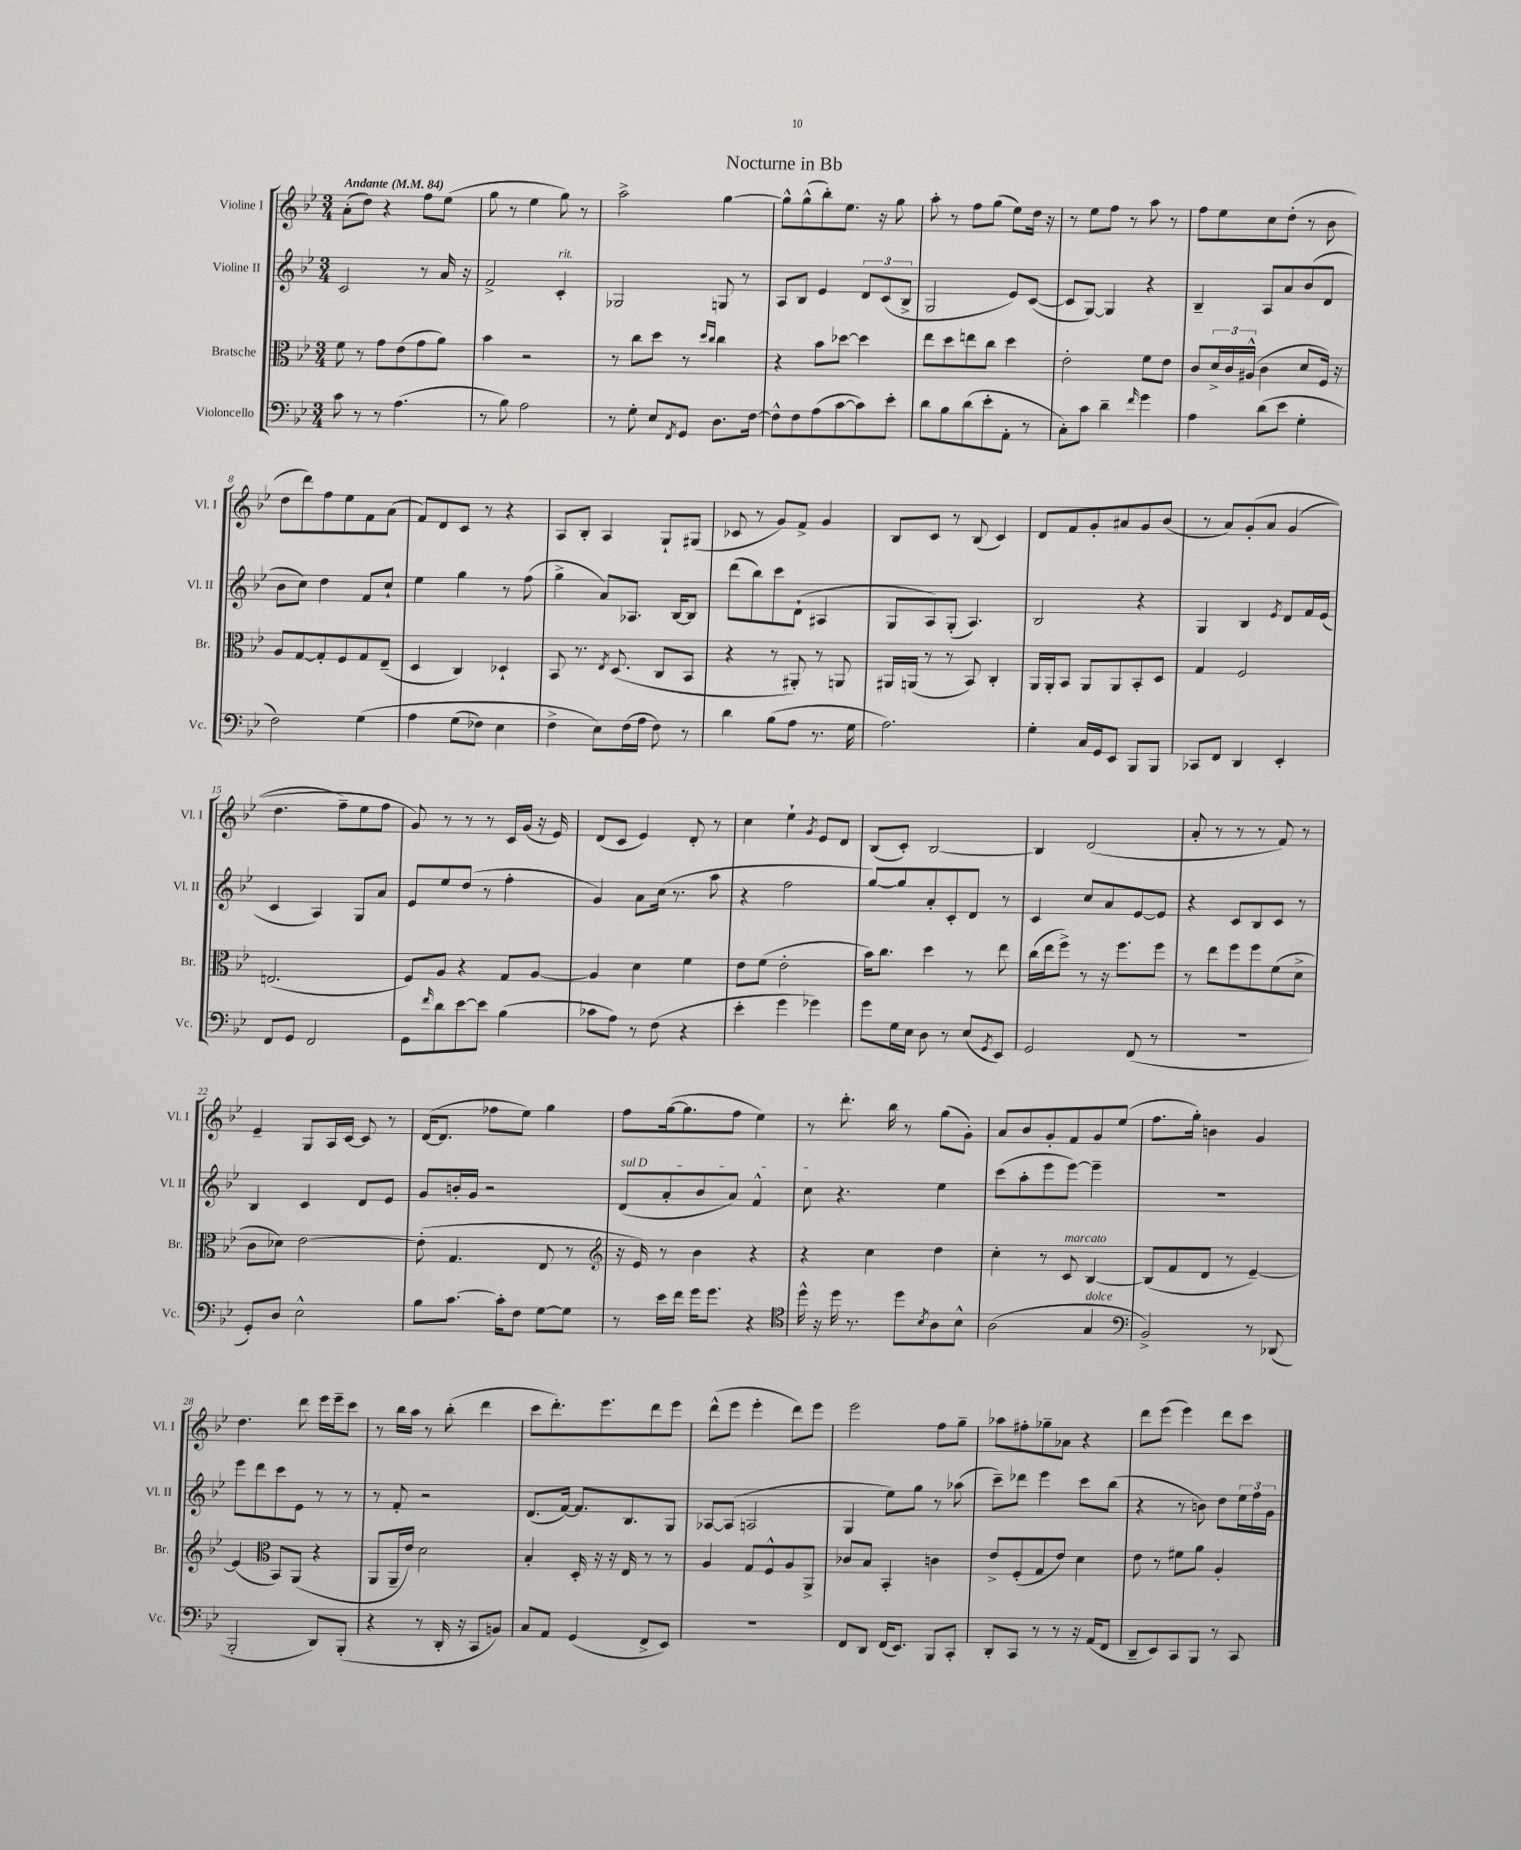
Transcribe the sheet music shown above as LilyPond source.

\header { title = "Nocturne in Bb" }
<<
\new StaffGroup <<
\new Staff = "s0" \with { instrumentName = "Violine I" shortInstrumentName = "Vl. I" } {
    \clef treble \key bes \major \numericTimeSignature \time 3/4 \tempo "Andante" 4 = 84
    a'8-.( d''8) r4 f''8 ees''8( |
    g''8 r8 ees''4 g''8) r8 |
    a''2-> g''4~ |
    g''8-^ g''8-^( bes''8-.) ees''8. r16 g''8 |
    a''8-. r8 f''8 g''8( ees''8) d''16 r16 |
    r8 ees''8 f''8 r8 a''8 r8 |
    f''8 ees''8 c''8 d''8-.( r8 bes'8 |
    d''8 d'''8) f''8 ees''8 f'8 a'8( |
    f'8) d'8 c'8 r8 r4 |
    a8 bes8-. a4 g8-! gis8( |
    ces'8 r8 g'8) f'8-> g'4 |
    bes8 c'8 r8 bes8( c'4) |
    d'8 f'8 g'8-. ais'8 g'8 bes'8( |
    r8 a'8) g'8-.\( a'8 g'4( |
    d''4. f''8--) ees''8 f''8 |
    g'8\) r8 r8 r8 c'16 g'16( r16 ees'16) |
    d'8( c'8 ees'4) d'8-. r8 |
    c''4 ees''4-! \acciaccatura { g'8 } ees'8 d'8 |
    bes8( c'8-.) bes2~ |
    bes4 d'2( |
    a'8-. r8 r8 r8 f'8) r8 |
    ees'4-- g8 a16 c'16~ c'8 r8 |
    d'16~( d'8. fes''8 ees''8) g''4 |
    f''8 g''16~( g''8. f''8 ees''4) |
    r8 d'''8.-. bes''16 r8 g''8( g'8-.) |
    a'8 bes'8 g'8-. f'8 g'8 ees''8( |
    f''8. g''16-.) b'4 g'4 |
    d''4. d'''8 ees'''16 ees'''16-- c'''8 |
    r8 bes''16 a''16 r8 bes''8-.( d'''4 |
    c'''8 d'''8.-.) ees'''8. d'''8 ees'''8 |
    d'''8-^( ees'''8 ees'''4-. d'''8) ees'''8 |
    ees'''2 f''8 g''8-- |
    aes''8 fis''8-. ges''8-- aes'8 r4 |
    d'''8 ees'''8( ees'''4) d'''8 c'''8 \bar "|." |
}
\new Staff = "s1" \with { instrumentName = "Violine II" shortInstrumentName = "Vl. II" } {
    \clef treble \key bes \major \numericTimeSignature \time 3/4
    c'2 r8 a'16 r16 |
    f'2-> c'4-.^\markup { \italic "rit." } |
    ges2 g8 r8 |
    a8 bes8 ees'4 \tuplet 3/2 { d'8 c'8( bes8-> } |
    g2 ees'8) c'8~( |
    c'8 g8~) g4 r4 |
    bes4-- a8 a'8 bes'8( d'8 |
    bes'8 c''8) d''4 f'8 c''8-! |
    ees''4 g''4 r8 f''8( |
    g''4-> a'8) aes8. bes16~ bes8 |
    d'''8( bes''8) c'''8 d'8-!( ais4 |
    g8 a8) g8-.( a4.) |
    bes2 r4 |
    g4 bes4 \acciaccatura { ees'8 } d'8 f'16 ees'16( |
    c'4 a4) g8 a'8 |
    ees'8 ees''8 d''8( r8 f''4-. |
    g'4) a'8 c''16( r8. a''8 |
    r4 f''2 |
    g''8~) g''8 a'8-. c'8-. d'8 r8 |
    c'4 c''8 a'8 ees'8~ ees'8 |
    r4 c'8 bes8 c'8 r8 |
    bes4 c'4 d'8 ees'8 |
    g'8 b'16-. g'16 r2 |
    \once \override TextSpanner.bound-details.left.text = \markup { \italic "sul D" } d'8\startTextSpan( a'8-. bes'8 a'8) f'4-^ |
    c''8\stopTextSpan r4. ees''4 |
    c'''8( a''8-. ees'''8 ees'''8~) ees'''4-- |
    R2. |
    ees'''8 d'''8 c'''8 ees'8 r8 r8 |
    r8 f'8-. r2 |
    d'8.( f'16~) f'8. bes8. g8 |
    aes8~ aes8( a2 |
    g4 ees''8) g''8 r8 aes''8( |
    c'''8--) des'''8 ees'''4 c'''8 bes''8( |
    r4 r8 b'8) d''8 \tuplet 3/2 { ees''16 f''16 g'16 } \bar "|." |
}
\new Staff = "s2" \with { instrumentName = "Bratsche" shortInstrumentName = "Br." } {
    \clef alto \key bes \major \numericTimeSignature \time 3/4
    f'8 r8 g'8 ees'8( g'8 a'8) |
    bes'4 r2 |
    r8 c''8 d''8 r8 \grace { d''16 c''16 } c''4 |
    r4 bes'8 des''8~ des''4 |
    ees''8 d''8 e''8 c''8 d''4 |
    ees'2-. f'8 ees'8 |
    c'8 \tuplet 3/2 { d'16-> c'16 ais16-^( } c'4 d'8 f16) r16 |
    a8 g8~ g8-. f8 g8 ees8--( |
    d4 c4) des4-! |
    bes,8 r8. \acciaccatura { ees8 } d8.( c8 bes,8 |
    r4 r8 ais,8-.) r8 a,8 |
    ais,16 a,16( r8 r8 bes,8) c4-. |
    a,16 a,16-. bes,8 a,8 a,8 bes,8-. d8 |
    g4 f2 |
    e2.( |
    f8) a8 r4 g8 a8~ |
    a4 d'4 f'4 |
    ees'8 f'8( ees'2-. |
    bes'16) c''8. d''4 r8 ees''8 |
    c''16( ees''16 f''8->) r8 r16 f''8. f''8 |
    r8 ees''8 f''8 f''8 f'8( d'8-> |
    c'8 des'8) ees'2~ |
    ees'8-.( g4. ees8 r8 |
    \clef treble r16 ees'16) r8 bes'4 r4 |
    r4 c''4 d''4 |
    c''4-. r8 c'8^\markup { \italic "marcato" } bes4~ |
    bes8( f'8 d'8 r8 ees'4~--) |
    ees'4( \clef alto bes,8) a,8( r4 |
    a,8 a,16-- ees'16) d'2 |
    bes4-. d16-. r16 r16 ees16 r8 r8 |
    a4 g8 f8-^ a8 a,8-> |
    ces'8 bes8 bes,4-. c'4 |
    ees'8-> f8-.( g8 ees'8) d'4 |
    ees'8 r8 fis'8 a'8 a4-. \bar "|." |
}
\new Staff = "s3" \with { instrumentName = "Violoncello" shortInstrumentName = "Vc." } {
    \clef bass \key bes \major \numericTimeSignature \time 3/4
    c'8 r8 r8 a4.( |
    r8 bes8) a2 |
    r8 g8-. ees8 \acciaccatura { f,8 } g,8 d8. f16~ |
    f8-^ f8 a8( c'8~ c'8) ees'8-. |
    d'8 bes8 d'8( ees'8-. a,8-. r8 |
    c8-.) c'8 d'4-- \grace { f'16 } g'4 |
    a4 d'8( ees'8 g4-. |
    f2) g4\( |
    a4 g8( fes8) ees4 |
    f4-> ees8\) f16( a16 f8) r8 |
    d'4 bes8( a8 r8. g16 |
    a2.) |
    g4-. c16 g,16 ees,8 bes,,8 bes,,8 |
    ces,8 f,8 d,4 ees,4-. |
    f,8 g,8 f,2 |
    g,8 \grace { f'16 } d'8 ees'8~ ees'8 bes4( |
    ces'8 a8) r8 f8( r4 |
    ees'4-. g'4 ges'4) |
    g'8 g16 ees16 d8 r8 ees8( \acciaccatura { g,8 } ees,8) |
    g,2 f,8( r8 |
    R2. |
    g,8-.) d8 ees2-^ |
    bes8 c'8.~ c'16-. f8 g8~ g8 |
    r8 ees'16 f'16 g'16 g'8. r4 |
    \clef tenor d''16-^ r16 d''16 r8. d''8 \acciaccatura { bes8 } a8 bes8-^ |
    a2( g4^\markup { \italic "dolce" } |
    \clef bass bes,2->) r8 des,8( |
    bes,,2-. d,8) bes,,8-.( |
    r4 r8 d,16-. r16 c,8 b,8) |
    c8 a,8 g,4( f,8-> ees,8) |
    R2. |
    f,8 d,8 f,16( ees,8.) bes,,8 c,8-. |
    d,8-. c,8 r8 r8 r16 a,16( f,8 |
    d,8-- ees,8) c,8 bes,,8 r8 c,8 \bar "|." |
}
>>
>>
